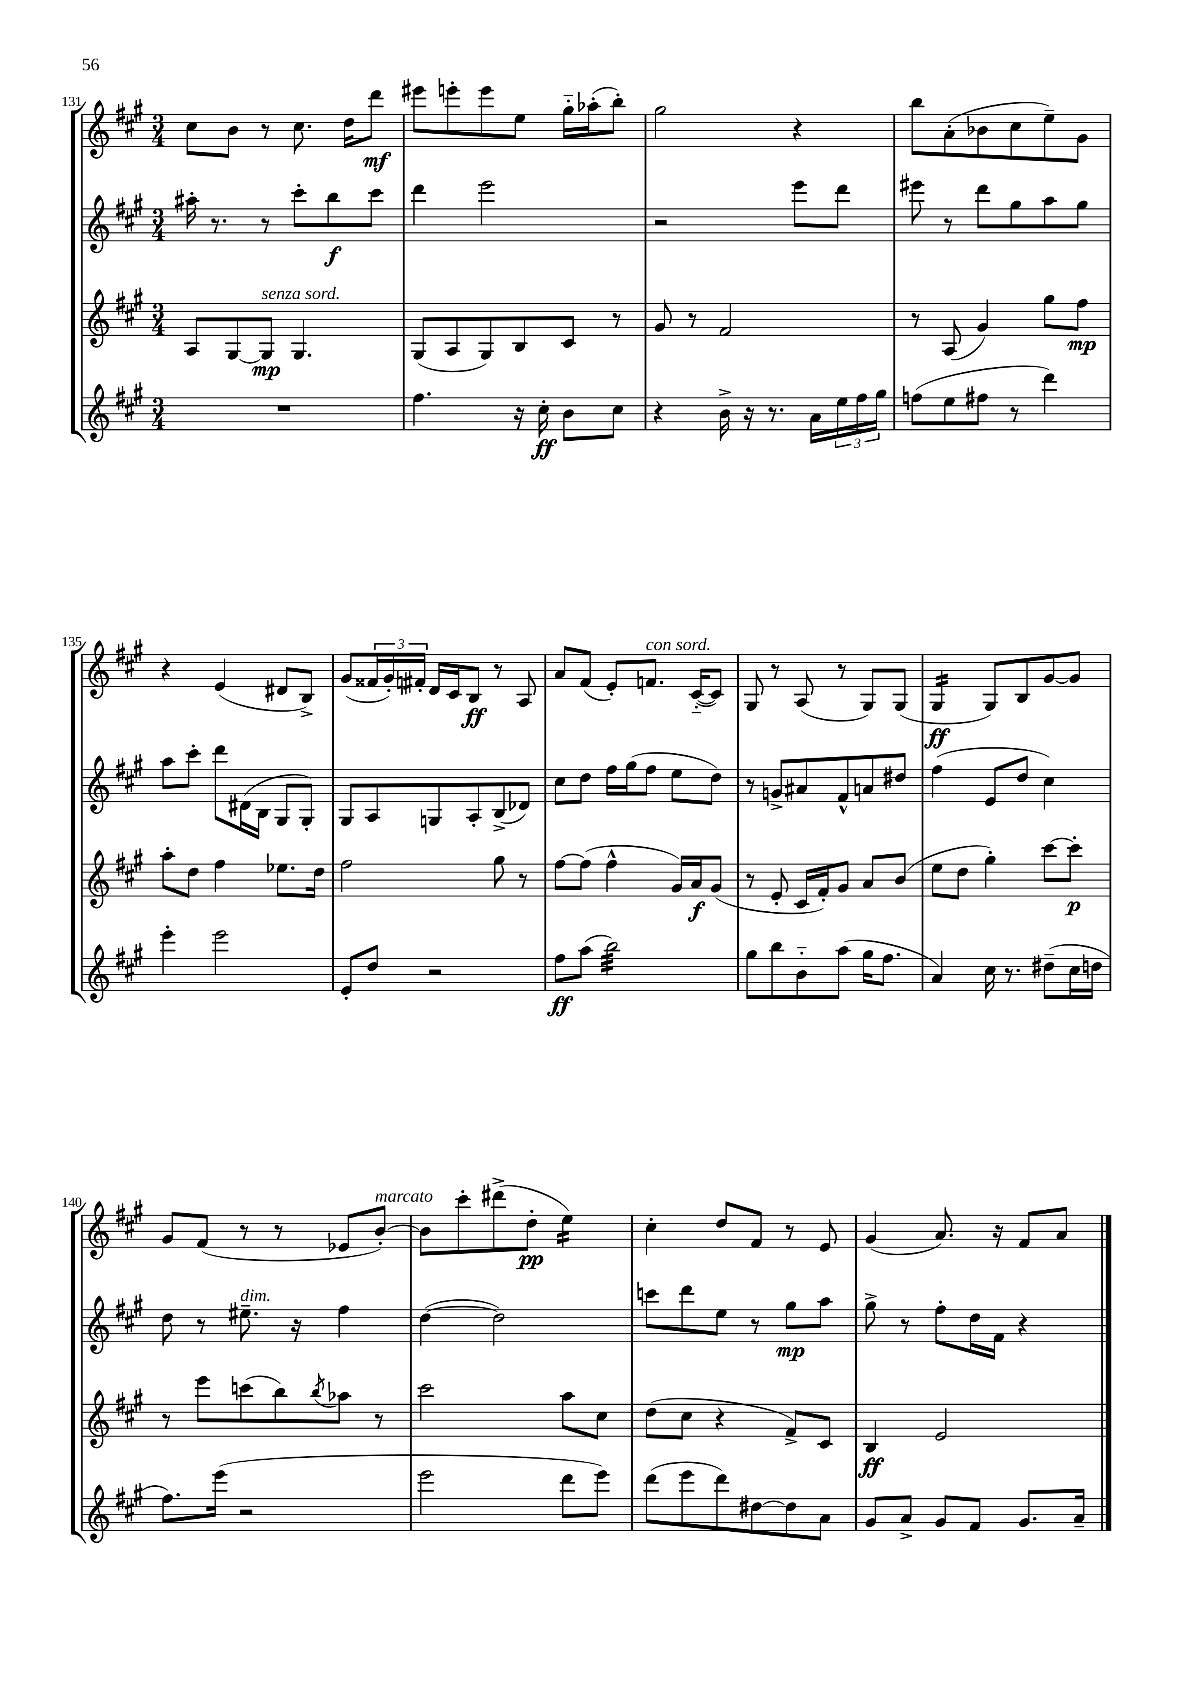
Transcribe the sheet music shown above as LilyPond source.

<<
\new StaffGroup <<
\new Staff = "s0" {
    \clef treble \key a \major \numericTimeSignature \time 3/4
    cis''8 b'8 r8 cis''8. d''16 d'''8\mf |
    eis'''8 e'''8-. e'''8 e''8 gis''16-_ aes''16-.( b''8-.) |
    gis''2 r4 |
    b''8 a'8-.( bes'8 cis''8 e''8--) gis'8 |
    r4 e'4( dis'8 b8->) |
    gis'8( \tuplet 3/2 { fisis'16 gis'16-.) fis'16-. } d'16 cis'16 b8\ff r8 a8 |
    a'8 fis'8( e'8-.) f'8.^\markup { \italic "con sord." } cis'16~-_( cis'8) |
    gis8 r8 a8( r8 gis8) gis8( |
    gis4:16\ff gis8) b8 gis'8~ gis'8 |
    gis'8 fis'8( r8 r8 ees'8 b'8~-.^\markup { \italic "marcato" }) |
    b'8 cis'''8-. dis'''8->( d''8-.\pp e''4:16) |
    cis''4-. d''8 fis'8 r8 e'8 |
    gis'4( a'8.) r16 fis'8 a'8 \bar "|." |
}
\new Staff = "s1" {
    \clef treble \key a \major \numericTimeSignature \time 3/4
    ais''16-. r8. r8 cis'''8-. b''8\f cis'''8 |
    d'''4 e'''2 |
    r2 e'''8 d'''8 |
    eis'''8 r8 d'''8 gis''8 a''8 gis''8 |
    a''8 cis'''8-. d'''8 dis'16( b16 gis8 gis8-.) |
    gis8 a8 g8 a8-. b8->( des'8) |
    cis''8 d''8 fis''16 gis''16( fis''8 e''8 d''8) |
    r8 g'8-> ais'8 fis'8-^ a'8 dis''8 |
    fis''4( e'8 d''8 cis''4) |
    d''8 r8 eis''8.--^\markup { \italic "dim." } r16 fis''4 |
    d''4~( d''2) |
    c'''8 d'''8 e''8 r8 gis''8\mp a''8 |
    gis''8-> r8 fis''8-. d''16 fis'16 r4 \bar "|." |
}
\new Staff = "s2" {
    \clef treble \key a \major \numericTimeSignature \time 3/4
    a8 gis8~ gis8\mp^\markup { \italic "senza sord." } gis4. |
    gis8( a8 gis8) b8 cis'8 r8 |
    gis'8 r8 fis'2 |
    r8 a8( gis'4) gis''8 fis''8\mp |
    a''8-. d''8 fis''4 ees''8. d''16 |
    fis''2 gis''8 r8 |
    fis''8~ fis''8( fis''4-^ gis'16) a'16\f gis'8( |
    r8 e'8-. cis'16 fis'16-.) gis'8 a'8 b'8( |
    e''8 d''8 gis''4-.) cis'''8~ cis'''8-.\p |
    r8 e'''8 c'''8( b''8) \acciaccatura { b''8 } aes''8 r8 |
    cis'''2 a''8 cis''8 |
    d''8( cis''8 r4 fis'8->) cis'8 |
    b4\ff e'2 \bar "|." |
}
\new Staff = "s3" {
    \clef treble \key a \major \numericTimeSignature \time 3/4
    R2. |
    fis''4. r16 cis''16-.\ff b'8 cis''8 |
    r4 b'16-> r16 r8. a'16 \tuplet 3/2 { e''16 fis''16 gis''16 } |
    f''8( e''8 fis''8 r8 d'''4) |
    e'''4-. e'''2 |
    e'8-. d''8 r2 |
    fis''8\ff a''8( b''2:32) |
    gis''8 b''8 b'8-_ a''8( gis''16 fis''8. |
    a'4) cis''16 r8. dis''8--( cis''16 d''16 |
    fis''8.) e'''16( r2 |
    e'''2 d'''8 e'''8) |
    d'''8( e'''8 d'''8) dis''8~ dis''8 a'8 |
    gis'8 a'8-> gis'8 fis'8 gis'8. a'16-- \bar "|." |
}
>>
>>
\layout { \context { \Score currentBarNumber = #131 } }
